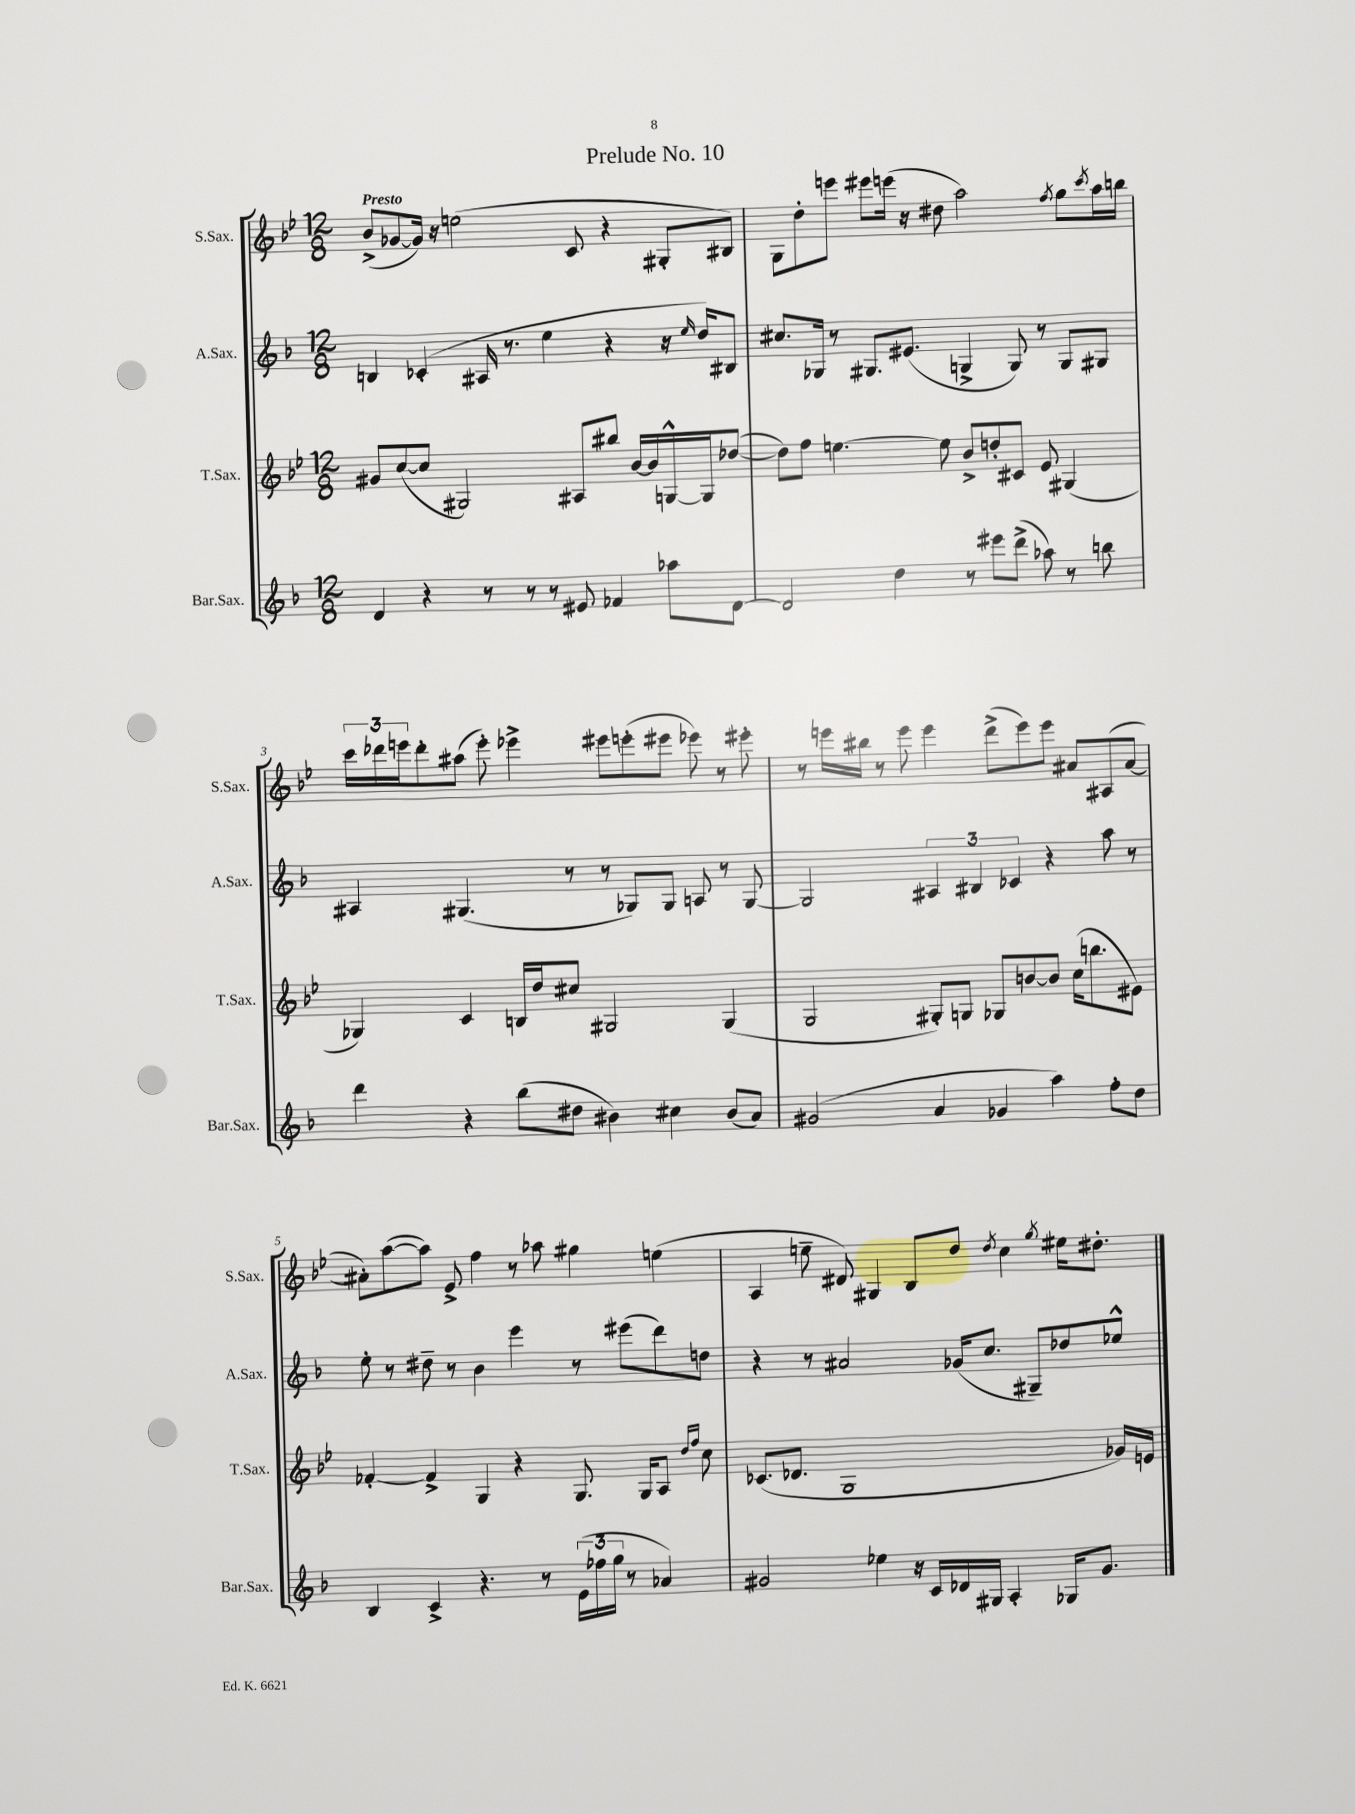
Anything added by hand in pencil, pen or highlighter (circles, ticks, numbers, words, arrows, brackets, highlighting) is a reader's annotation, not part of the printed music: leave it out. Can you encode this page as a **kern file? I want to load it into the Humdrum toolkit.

**kern	**kern	**kern	**kern
*part4	*part3	*part2	*part1
*staff4	*staff3	*staff2	*staff1
*I"Bar.Sax.	*I"T.Sax.	*I"A.Sax.	*I"S.Sax.
*I'Bar.Sax.	*I'T.Sax.	*I'A.Sax.	*I'S.Sax.
*clefG2	*clefG2	*clefG2	*clefG2
*k[b-]	*k[b-e-]	*k[b-]	*k[b-e-]
*M12/8	*M12/8	*M12/8	*M12/8
=1	=1	=1	=1
!	!	!	!LO:TX:a:B:t=Presto
4d/	8g#X/L	4Bn/	(8b-^/L
.	([8cc/	.	[8g-X/
4r	8cc/J]	(4c-X'/	16g-/Jk])
.	.	.	16r
.	2G#X/)	.	(2een\
8r	.	16A#X/	.
.	.	8.r	.
8r	.	.	.
8r	.	4ee\	.
8e#X/	8A#X/L	.	8c/
4f-X/	8bb#X/J	4r	4r
.	[16b-/LL	.	.
.	16b-/]	.	.
8aa-X\L	[16Gn^^/	16r	8G#X'/L
.	.	16qqee/	.
.	16G/J]	16dd/KL)	.
[8d\J	([8dd-X/J	8B#X/J	8B#X/J)
=2	=2	=2	=2
2d/]	8dd-\L])	8.cc#X/L	8G\L
.	8ff\J	.	8dd'\
.	.	16G-X/Jk	.
.	[4.een\	8r	8eeen\J
.	.	8.G#X/L	8eee#X\L
4dd\	.	.	(16eeen\Jk
.	.	(8.e#X/J	16r
.	8ee\]	.	8dd#X\
8r	8b-^/L	4Gn^/	2aa\)
8eee#X\L	8ddn'/	.	.
(8ddd^\J	8c#X/J	8G/)	.
8aa-X\)	8e-/	8r	.
.	.	.	8qff/
8r	(4G#X/	8G/L	8gg\L
.	.	.	8qccc/
8bbn\	.	8G#X/J	16aa\L
.	.	.	16bbn\JJ
!!LO:LB:g=z
=3	=3	=3	=3
4ddd\	4G-X/)	4A#X/	24ccc\LL
.	.	.	24ddd-X\
.	.	.	24eeen\J
.	.	.	8ddd-'\
4r	4c/	(4.G#X/	(8aa#X\J
.	.	.	8eee'\)
(8bb-\L	16Bn/LL	.	4eee-X^\
.	16dd/J	.	.
8dd#X\J	8cc#X/J	8r	.
4b#X\)	2G#X/	8r	8eee#X\L
.	.	8G-X/L)	(8eeen'\
4cc#X\	.	8G-/J	8eee#X\J
.	.	8An/	8eee-X\)
(8b#/L	(4G#/	8r	8r
8a/J)	.	[8G-/	8eee#X'\
=4	=4	=4	=4
(2g#X/	2G/	2G-/]	8r
.	.	.	16eeen\LL
.	.	.	16bb#X\JJ
.	.	.	8r
.	.	.	8eee\
4a/	8G#X'/L)	6A#X/	4eee\
.	8Gn/J	.	.
.	.	6B#X/	.
4g-X/	8G-X/L	.	(8ddd^\L
.	.	6c-X/	.
.	[8bn/	.	8eee\)
4aa\)	8b/J]	4r	8eee\J
.	(16cc\KL	.	8a#X/L
.	8.bbn\	.	.
8ff'\L	.	8aa\	(8A#X/
8dd\J	8e#X\J)	8r	[8a#/J
!!LO:LB:g=z
=5	=5	=5	=5
4B-/	[4f-X'/	8ee'\	8a#X'\L])
.	.	8r	([8aa\
4c^/	4f-^/]	8dd#X~\	8aa\J])
.	.	8r	8e-^/
4.r	4G/	4b-\	4ff\
.	4r	4eee\	8r
8r	.	.	8aa-X\
(24e\LL	8.G/	8r	4gg#X\
24ff-X\	.	.	.
24gg\JJ	.	.	.
8r	.	(8eee#X\L	.
.	16G/KL	.	.
4a-X/)	8A/J	8ddd\)	(4een\
.	16qqdd/LL	.	.
.	16qqff/JJ	.	.
.	8cc\	8ddn\J	.
=6	=6	=6	=6
2g#X/	(8.c-X/L	4r	4A/
.	8.d-X/J	.	.
.	.	8r	8een~\
.	1G	2a#X/	8d#X/)
4ee-X\	.	.	4G#X/
16r	.	.	8B-/L
16c/LL	.	.	.
16d-X/	.	(16g-X/KL	8dd/J
16G#X/JJ	.	8.cc/J	.
.	.	.	8qdd/
4A'/	.	.	4cc\
.	.	8G#X~/L)	.
.	.	.	8qgg/
16G-X/KL	.	8dd-X/	16ee#X\KL
8.g#/J	.	.	8.dd#X'\J
.	16g-X/LL)	8ee-X^^/J	.
.	16en/JJ	.	.
==	==	==	==
*-	*-	*-	*-
